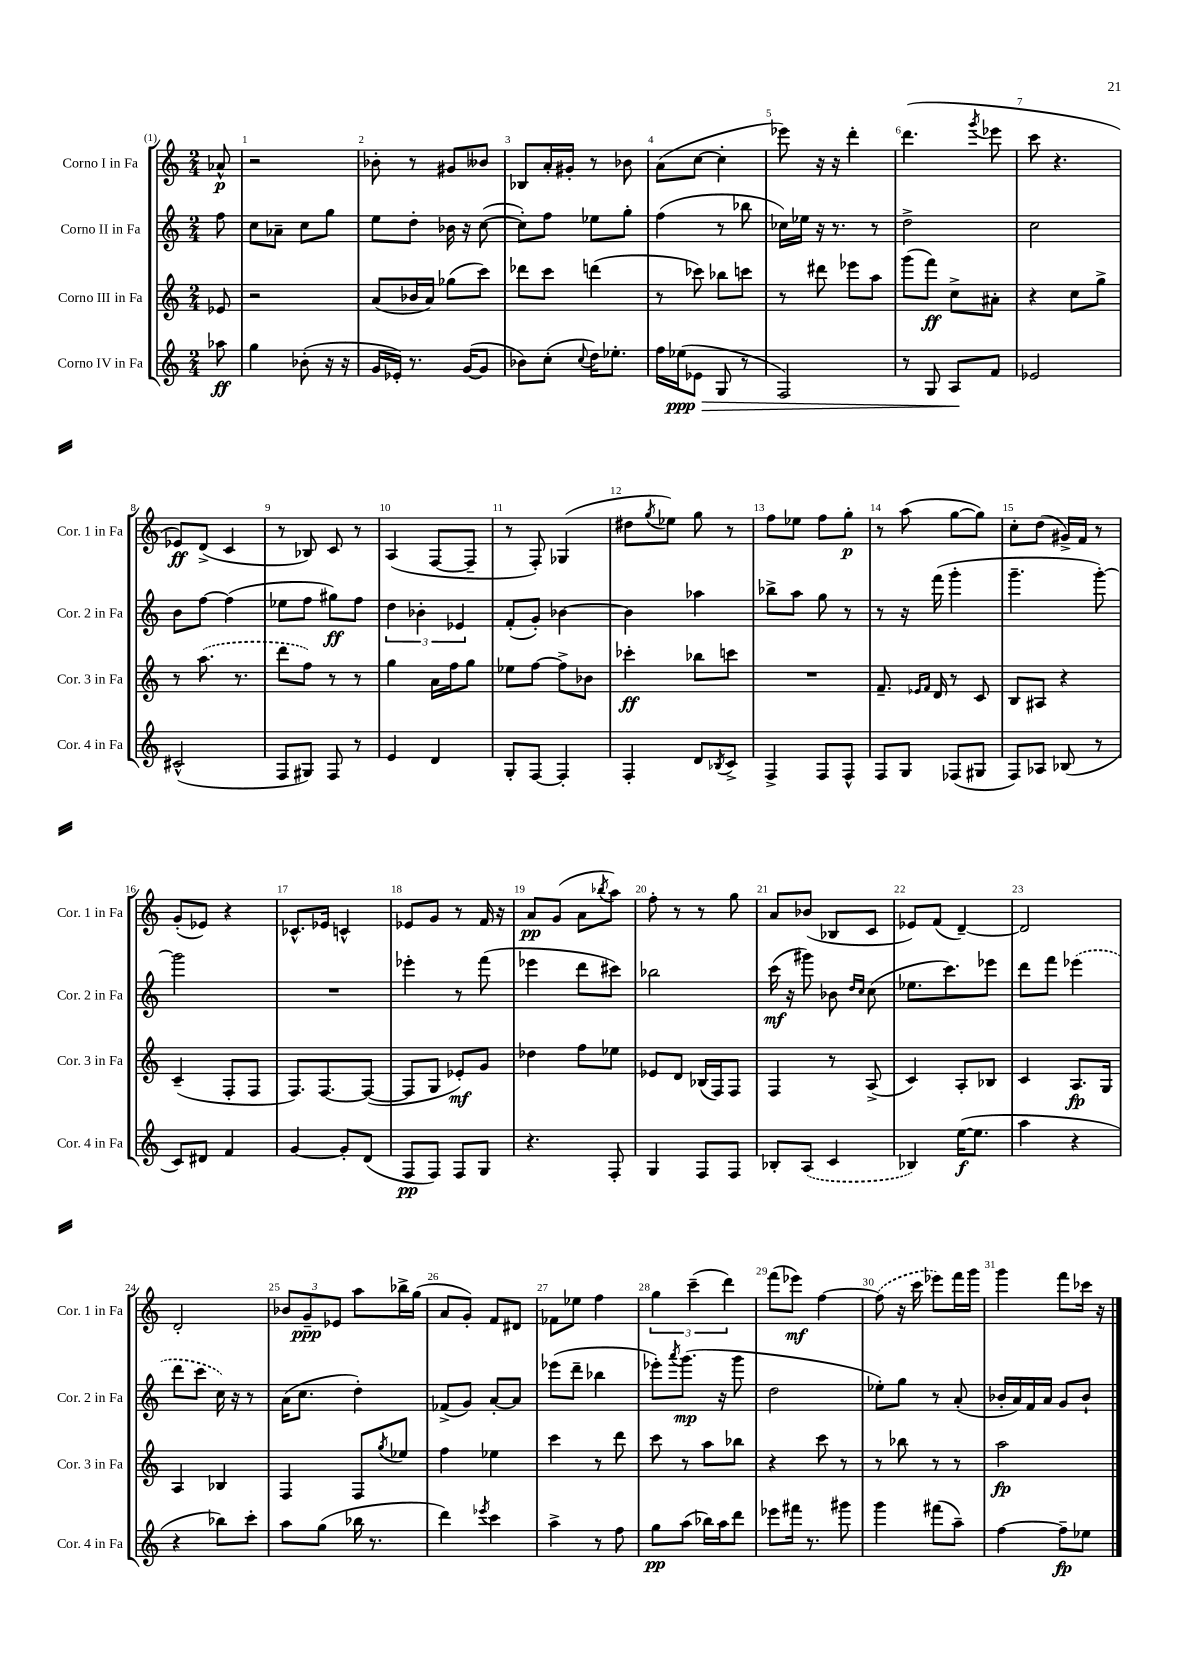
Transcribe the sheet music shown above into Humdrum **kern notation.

**kern	**kern	**kern	**kern
*staff4	*staff3	*staff2	*staff1
*clefG2	*clefG2	*clefG2	*clefG2
*k[]	*k[]	*k[]	*k[]
*M2/4	*M2/4	*M2/4	*M2/4
8aa-\	8e-/	8ff\	8a-^^/
=	=	=	=
4gg\	2r	8cc\L	2r
.	.	8a-~\J	.
(8b-'\	.	8cc\L	.
16r	.	8gg\J	.
16r	.	.	.
=	=	=	=
16g/LL	(8a/L	8ee\L	8b-'\
16e-'/JJ)	.	.	.
8.r	16b-/L	8dd'\J	8r
.	16a/JJ)	.	.
.	(8gg-\L	16b-\	8g#/L
([16g/LK	.	16r	.
8g/]J	8ccc\J)	([8cc\	8b--/J
=	=	=	=
8b-\L)	8ddd-\L	8cc'\]L)	8B-/L
(8cc'\J	8ccc\J	8ff\J	16a'/L
.	.	.	16g#'/JJ
8qqcc/	.	.	.
16dd\LK)	(4ddd\	8ee-\L	8r
8.ee-'\J	.	.	.
.	.	8gg'\J	8b-\
=	=	=	=
16ff\LL	8r	(4ff\	(8a\L
(16ee-\J	.	.	.
8e-\J	8ccc-\)	.	[8cc\J
8G/	8bb-\L	8r	4cc'\]
8r	8ccc\J	8bb-\	.
=	=	=	=
2F/)	8r	16cc-\LL)	8eee-\)
.	.	16ee-\JJ	.
.	8ddd#\	16r	16r
.	.	8.r	16r
.	8eee-\L	.	4ddd'\
.	8aa\J	8r	.
=	=	=	=
8r	(8ggg\L	2dd^\	(4.ddd\
8G/	8fff\J)	.	.
8A/L	8cc^\L	.	.
.	.	.	8qggg/
8f/J	8a#'\J	.	8eee-\
=	=	=	=
2e-/	4r	2cc\	8ccc\
.	.	.	4.r
.	8cc\L	.	.
.	8gg^\J	.	.
=	=	=	=
(2c#^^/	8r	8b\L	8e-/L)
.	(8.aa\	[8ff\J	(8d^/J
.	.	(4ff\]	4c/
.	8.r	.	.
=	=	=	=
8F/L	8ddd\L	8ee-\L	8r
8G#/J)	8ff\J)	8ff\J	8B-/)
8F/	8r	8gg#\L)	8c/
8r	8r	8ff\J	8r
=	=	=	=
4e/	4gg\	6dd\	(4A/
.	.	6b-'\	.
4d/	16a\LL	.	[8F/L
.	16ff\J	.	.
.	.	6e-/	.
.	8gg\J	.	8F~/]J
=	=	=	=
8G'/L	8ee-\L	(8f'/L	8r
[8F/J	[8ff\J	8g'/J)	8F'/)
4F'/]	8ff^\]L	[4b-\	(4G-/
.	8b-\J	.	.
=	=	=	=
4F'/	4ccc-'\	4b-\]	8dd#\L
.	.	.	8qgg/
.	.	.	8ee-\J)
8d/L	8bb-\L	4aa-\	8gg\
8qB-/	.	.	.
8c^/J	8ccc\J	.	8r
=	=	=	=
4F^/	2r	8bb-^\L	8ff\L
.	.	8aa\J	8ee-\J
8F/L	.	8gg\	8ff\L
8F^^/J	.	8r	8gg'\J
=	=	=	=
8F/L	8.f~/	8r	8r
8G/J	.	16r	(8aa\
.	16qqe-/LL	.	.
.	16qqf/JJ	.	.
.	16d/	(16fff\	.
(8F-/L	8r	4ggg'\	[8gg\L
8G#/J	8c/	.	8gg\]J)
=	=	=	=
8F/L)	8B/L	4.ggg~\	8cc'\L
8A-/J	8A#/J	.	(8dd\J
(8B-/	4r	.	16g#^/LL)
.	.	.	16f/JJ
8r	.	[8ggg'\)	8r
=	=	=	=
8c/L)	(4c~/	2ggg\]	(8g'/L
8d#/J	.	.	8e-/J)
4f/	8F'/L	.	4r
.	8F/J	.	.
=	=	=	=
[4g/	8.F/L)	2r	8.c-^^/L
.	[8.F/	.	16e-/Jk
8g'/]L	.	.	4c^^/
(8d/J	(8F/_J	.	.
=	=	=	=
8F/L	8F/]L	4eee-'\	8e-/L
8F/J)	8G/J	.	8g/J
8F/L	8e-'/L)	8r	8r
8G/J	8g/J	(8fff\	16f/
.	.	.	16r
=	=	=	=
4.r	4dd-\	4eee-\	8a/L
.	.	.	(8g/J
.	8ff\L	8ddd\L	8a\L
.	.	.	8qbb-/
8F'/	8ee-\J	8ccc#\J)	8aa\J)
=	=	=	=
4G/	8e-/L	2bb-\	8ff'\
.	8d/J	.	8r
8F/L	(16B-/LL	.	8r
.	16F/J)	.	.
8F/J	8F/J	.	8gg\
=	=	=	=
8B-'/L	4F/	(16ccc\	8a/L
.	.	16r	.
(8A/J	.	8ggg#\)	(8b-/J
4c/	8r	8b-\	8B-/L
.	.	16qqdd/LL	.
.	.	16qqcc/JJ	.
.	(8A^/	(8cc\	8c/J
=	=	=	=
4B-/)	4c/)	8.ee-\L	8e-/L)
.	.	.	(8f/J
.	.	8.ccc\)	.
([16ee\LK	8A'/L	.	[4d~/)
8.ee\]J	.	.	.
.	8B-/J	8eee-\J	.
=	=	=	=
4aa\	4c/	8ddd\L	2d/]
.	.	8fff\J	.
4r	8.A/L	(4eee-\	.
.	16G/Jk	.	.
=	=	=	=
4r	4A/	8ddd\L	2d'/
.	.	8ccc\J	.
8bb-\L)	4B-/	16cc\)	.
.	.	16r	.
8ccc'\J	.	8r	.
=	=	=	=
8aa\L	4F/	(16a\LK	12b-/L
.	.	8.cc\J	.
.	.	.	12g~/
(8gg\J	.	.	.
.	.	.	12e-/J
16bb-\	8F/L	4dd'\)	8aa\L
8.r	.	.	.
.	8qgg/	.	.
.	8ee-/J	.	16bb-^\L
.	.	.	(16gg\JJ
=	=	=	=
4ddd\)	4ff\	(8f-^/L	8a/L
.	.	8g/J)	8g'/J)
8qeee-/	.	.	.
4ccc\	4ee-\	[8a'/L	8f/L
.	.	8a/]J	8d#/J
=	=	=	=
4aa^\	4ccc\	(8eee-\L	8f-\L
.	.	8ddd~\J	8ee-\J
8r	8r	4bb-\	4ff\
8ff\	8ddd\	.	.
=	=	=	=
8gg\L	8ccc\	8eee-'\L)	6gg\
.	.	8qaaa/	.
(8aa\J	8r	(8.ggg\J	.
.	.	.	(6ccc~\
16bb-\LL)	8aa\L	.	.
16aa\J	.	16r	.
.	.	.	6ddd\)
8ddd\J	8bb-\J	8ggg\	.
=	=	=	=
8eee-\L	4r	2dd\	(8fff\L
16fff#\Jk	.	.	8eee-\J)
8.r	.	.	.
.	8ccc\	.	[4ff\
8ggg#\	8r	.	.
=	=	=	=
4ggg\	8r	8ee-'\L)	(8ff\]
.	8bb-\	8gg\J	16r
.	.	.	16ccc\
(8fff#\L	8r	8r	8eee-\L)
8aa~\J)	8r	(8a'/	16fff\L
.	.	.	16ggg\JJ
=	=	=	=
[4ff\	2aa\	16b-'/LL	4ggg\
.	.	16a/)	.
.	.	16f/	.
.	.	16a/JJ	.
8ff~\]L	.	8g/L	8fff\L
8ee-\J	.	8b-`/J	16ccc-\Jk
.	.	.	16r
==	==	==	==
*-	*-	*-	*-
